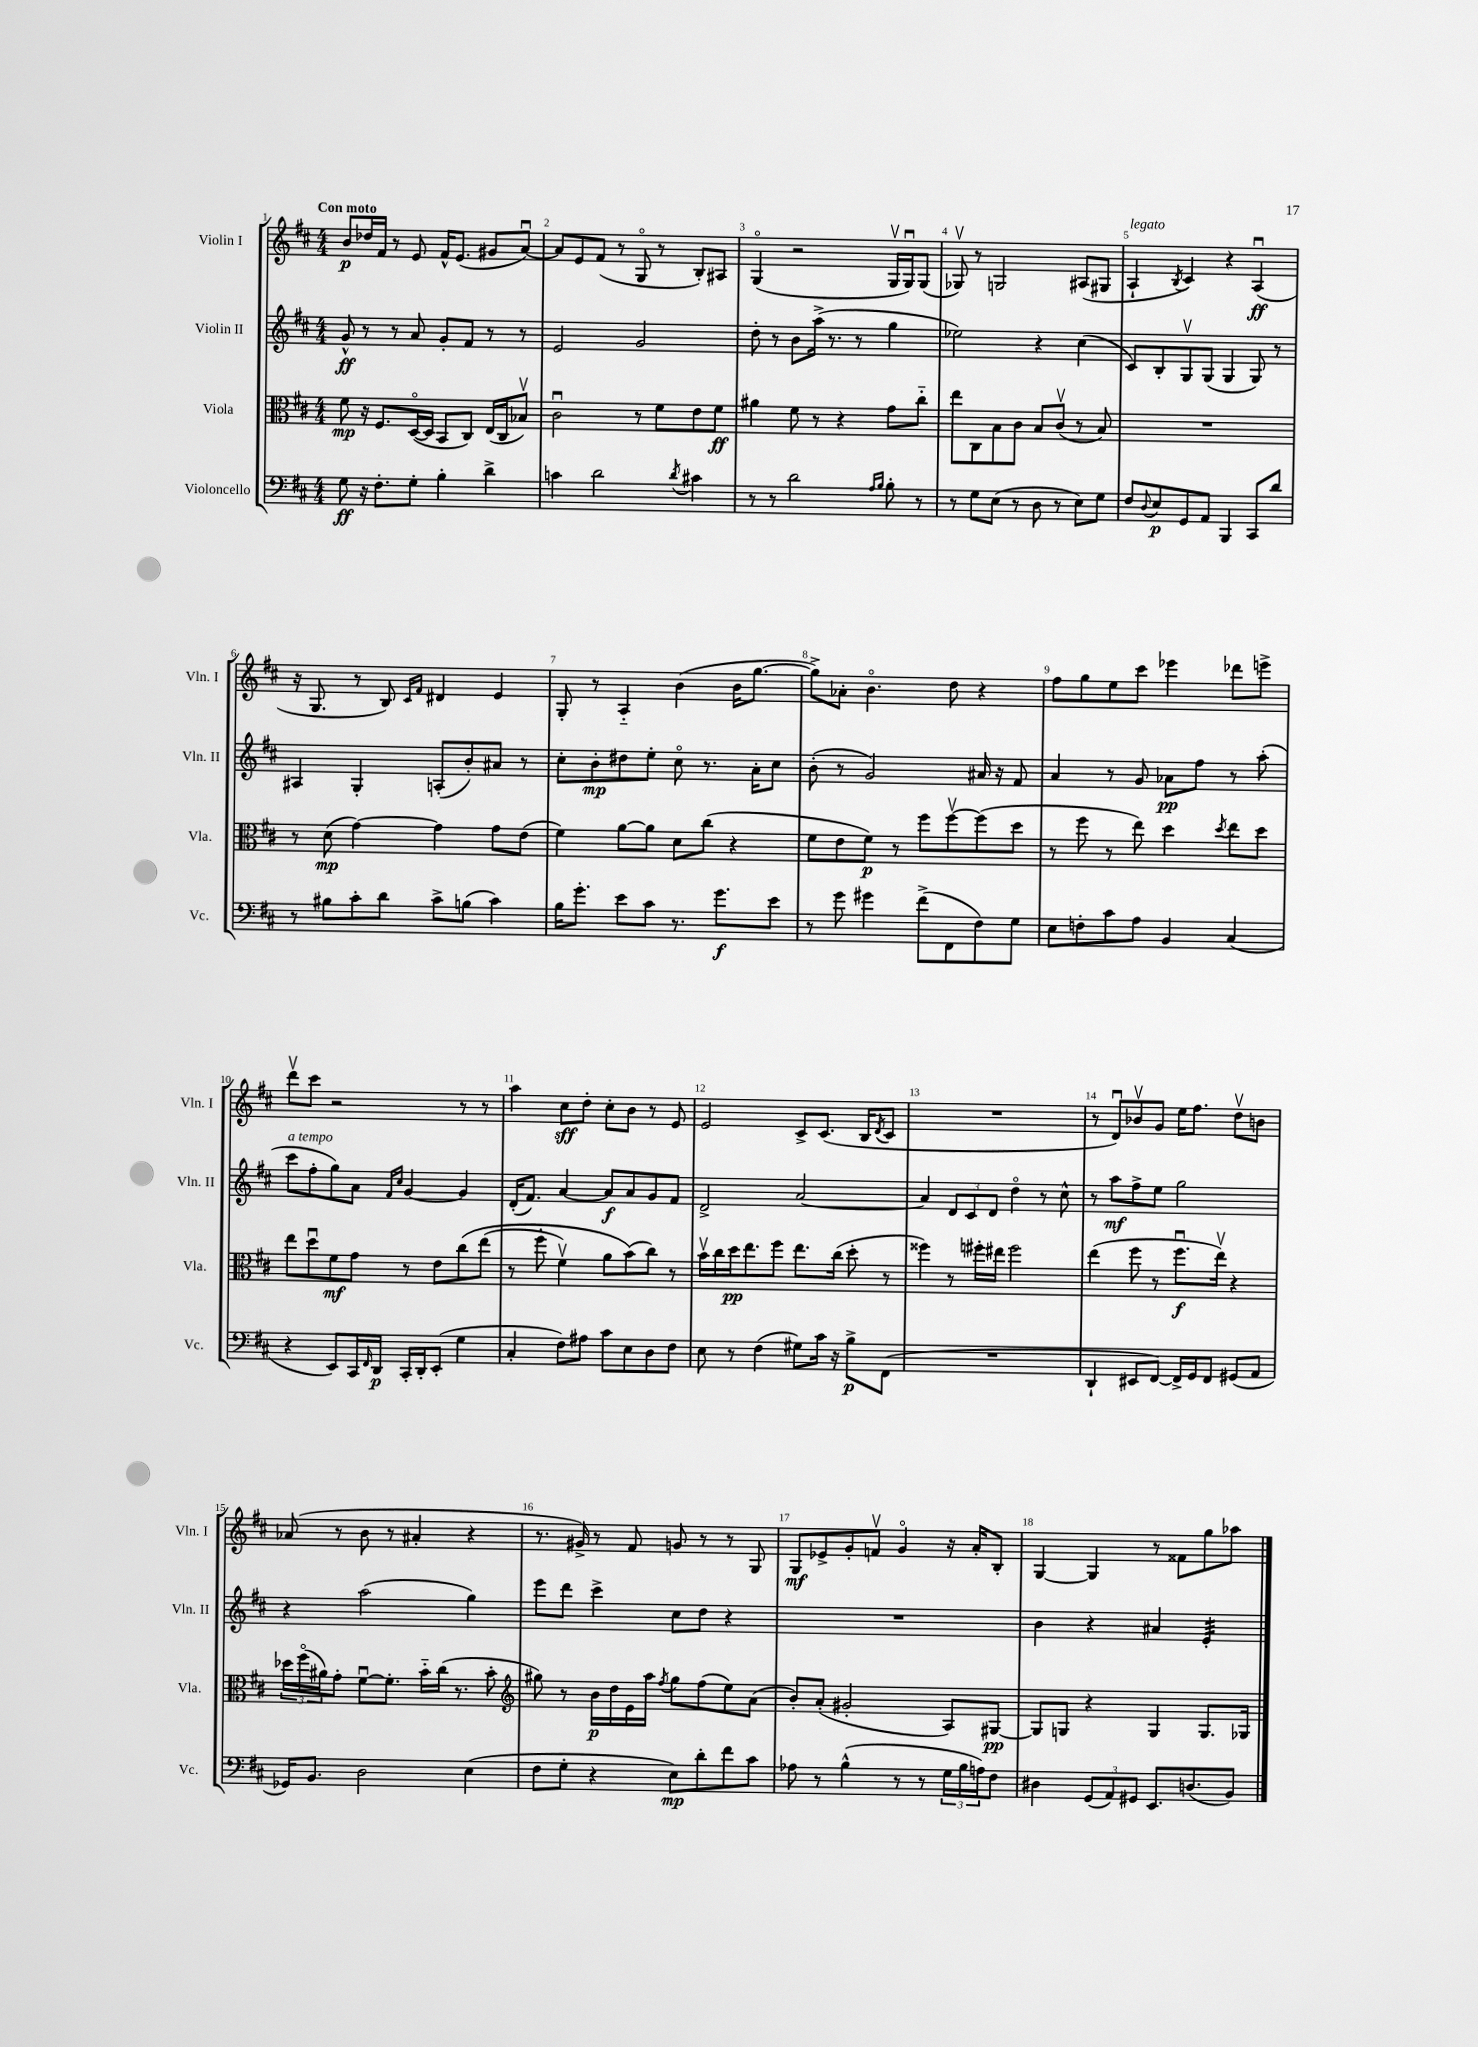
<<
\new StaffGroup <<
\new Staff = "s0" \with { instrumentName = "Violin I" shortInstrumentName = "Vln. I" } {
    \clef treble \key d \major \numericTimeSignature \time 4/4 \tempo "Con moto"
    b'8\p des''16 fis'16 r8 e'8 fis'16-^ e'8.( gis'8 a'8~\downbow) |
    a'8 e'8 fis'8( r8 g8\flageolet r8 b8-.) ais8 |
    g4\flageolet( r2 g16\upbow g16\downbow) g8( |
    ges8\upbow) r8 g2 ais8( gis8 |
    a4-!^\markup { \italic "legato" } \acciaccatura { b8 } cis'4) r4 a4\downbow\ff( |
    r16 g8. r8 b8) \grace { cis'16 fis'16 } dis'4 e'4 |
    g8-. r8 a4-_ b'4( b'16 g''8.~ |
    g''8->) aes'8-. b'4.\flageolet d''8 r4 |
    fis''8 g''8 e''8 cis'''8 ees'''4 des'''8 e'''8-> |
    d'''8\upbow cis'''8 r2 r8 r8 |
    a''4 cis''8\sff d''8-. cis''8-. b'8 r8 e'8 |
    e'2 cis'8-> cis'8.( b16 \acciaccatura { d'8 } cis'8 |
    R1 |
    r8 d'8\downbow) bes'8\upbow g'8 e''16 fis''8. d''8\upbow b'8 |
    aes'8( r8 b'8 r8 ais'4-. r4 |
    r8. gis'16->) r8 fis'8 g'8 r8 r8 g8 |
    g8\mf ees'8-> g'8-. f'8\upbow g'4\flageolet r16 a'16-. b8-. |
    g4~ g4 r8 fisis'8 g''8 aes''8 \bar "|." |
}
\new Staff = "s1" \with { instrumentName = "Violin II" shortInstrumentName = "Vln. II" } {
    \clef treble \key d \major \numericTimeSignature \time 4/4
    g'8-^\ff r8 r8 a'8 g'8-. fis'8 r8 r8 |
    e'2 g'2 |
    d''8-. r8 b'8 a''16->( r8. r8 g''4 |
    ees''2) r4 cis''4( |
    cis'8) b8-. g8\upbow g8( g4 g8) r8 |
    ais4 g4-. a8-.( b'8-.) ais'8 r8 |
    cis''8-. b'8-.\mp dis''8 e''8-. cis''8\flageolet r8. a'16-. cis''8 |
    b'8-.( r8 g'2) ais'16 r16 fis'8 |
    a'4 r8 g'8 aes'8\pp fis''8 r8 a''8-.( |
    cis'''8^\markup { \italic "a tempo" } fis''8-. g''8) a'8 \grace { fis'16 cis''16 } g'4~ g'4 |
    d'16-.( fis'8.) a'4~ a'8\f a'8 g'8 fis'8 |
    d'2-> a'2~ |
    a'4 \tuplet 3/2 { d'8 cis'8 d'8 } d''4\flageolet r8 cis''8-^ |
    r8 a''8\mf fis''8-> e''8 g''2 |
    r4 a''2( g''4) |
    e'''8 d'''8 cis'''4-> cis''8 d''8 r4 |
    R1 |
    b'4 r4 ais'4 e'4:32-. \bar "|." |
}
\new Staff = "s2" \with { instrumentName = "Viola" shortInstrumentName = "Vla." } {
    \clef alto \key d \major \numericTimeSignature \time 4/4
    fis'8\mp r16 fis8. d16~\flageolet( d16 b,8 cis8) e16( cis16 bes8\upbow) |
    cis'2\downbow r8 fis'8 e'8 fis'8\ff |
    ais'4 fis'8 r8 r4 g'8 cis''8-_ |
    e''8 cis8 b8 cis'8 b8 cis'8\upbow( r8 b8) |
    R1 |
    r8 d'8\mp( g'4~) g'4 g'8 e'8( |
    fis'4) a'8~ a'8 d'8 cis''8( r4 |
    fis'8 e'8 fis'8\p) r8 fis''8 fis''8~\upbow fis''8( d''8 |
    r8 fis''8 r8 e''8) d''4 \acciaccatura { d''8 } e''8 d''8 |
    e''8 d''8\downbow fis'8\mf g'8 r8 e'8 cis''8\( e''8( |
    r8 fis''8-_ fis'4\upbow) a'8 b'8(\) cis''8) r8 |
    b'16\upbow cis''16 d''16\pp e''8. fis''8 e''8. cis''16( d''8-. r8 |
    fisis''4) r8 fis''16-. eis''16 fis''2 |
    e''4( fis''8 r8 fis''8.\downbow\f e''16\upbow) r4 |
    \tuplet 3/2 { des''16 fis''16\flageolet( ais'16) } g'8-. fis'8~\downbow fis'8.-. b'16-_ cis''16( r8. b'8-. |
    \clef treble gis''8) r8 b'16\p d''16 e'16 a''16 \acciaccatura { fis''8 } gis''8 fis''8( e''8) a'8( |
    b'8-.) a'8-.( gis'2-. a8) gis8~\pp |
    gis8 g8 r4 g4 g8. ges16 \bar "|." |
}
\new Staff = "s3" \with { instrumentName = "Violoncello" shortInstrumentName = "Vc." } {
    \clef bass \key d \major \numericTimeSignature \time 4/4
    g8\ff r16 fis8.-. g8-. b4-. d'4-> |
    c'4 d'2 \acciaccatura { d'8 } cis'4 |
    r8 r8 d'2 \grace { a16 b16 } b8-. r8 |
    r8 g8 e8( r8 d8 r8 e8) g8 |
    fis8 \appoggiatura { d8 } e8\p g,8 a,8 b,,4 cis,8 d'8 |
    r8 bis8 cis'8-. d'8 cis'8-> b8( cis'4) |
    b16 g'8.-. e'8 cis'8 r8. g'8.\f e'8 |
    r8 g'8 gis'4 fis'8->( fis,8 fis8) g8 |
    e8 f8-. cis'8 a8 b,4 cis4( |
    r4 e,8) cis,16 \grace { fis,16 } d,16\p cis,16-. d,16-. e,8-.( g4 |
    cis4-. fis8) ais8 cis'8 e8 d8 fis8 |
    e8 r8 fis4( gis8) cis'16 r16 b8->\p fis,8( |
    R1 |
    d,4-! eis,8 fis,8~) fis,16-> g,16 fis,8 gis,8( a,8 |
    ges,16) b,8. d2 e4( |
    fis8 g8-. r4 e8\mp) d'8-. fis'8 cis'8 |
    aes8 r8 b4-^( r8 r8 \tuplet 3/2 { g16 b16 a16) } fis8 |
    dis4 \tuplet 3/2 { g,8( a,8) gis,8 } e,8. d8.( b,8) \bar "|." |
}
>>
>>
\layout { \context { \Score \override BarNumber.break-visibility = ##(#f #t #t) barNumberVisibility = #all-bar-numbers-visible } }
